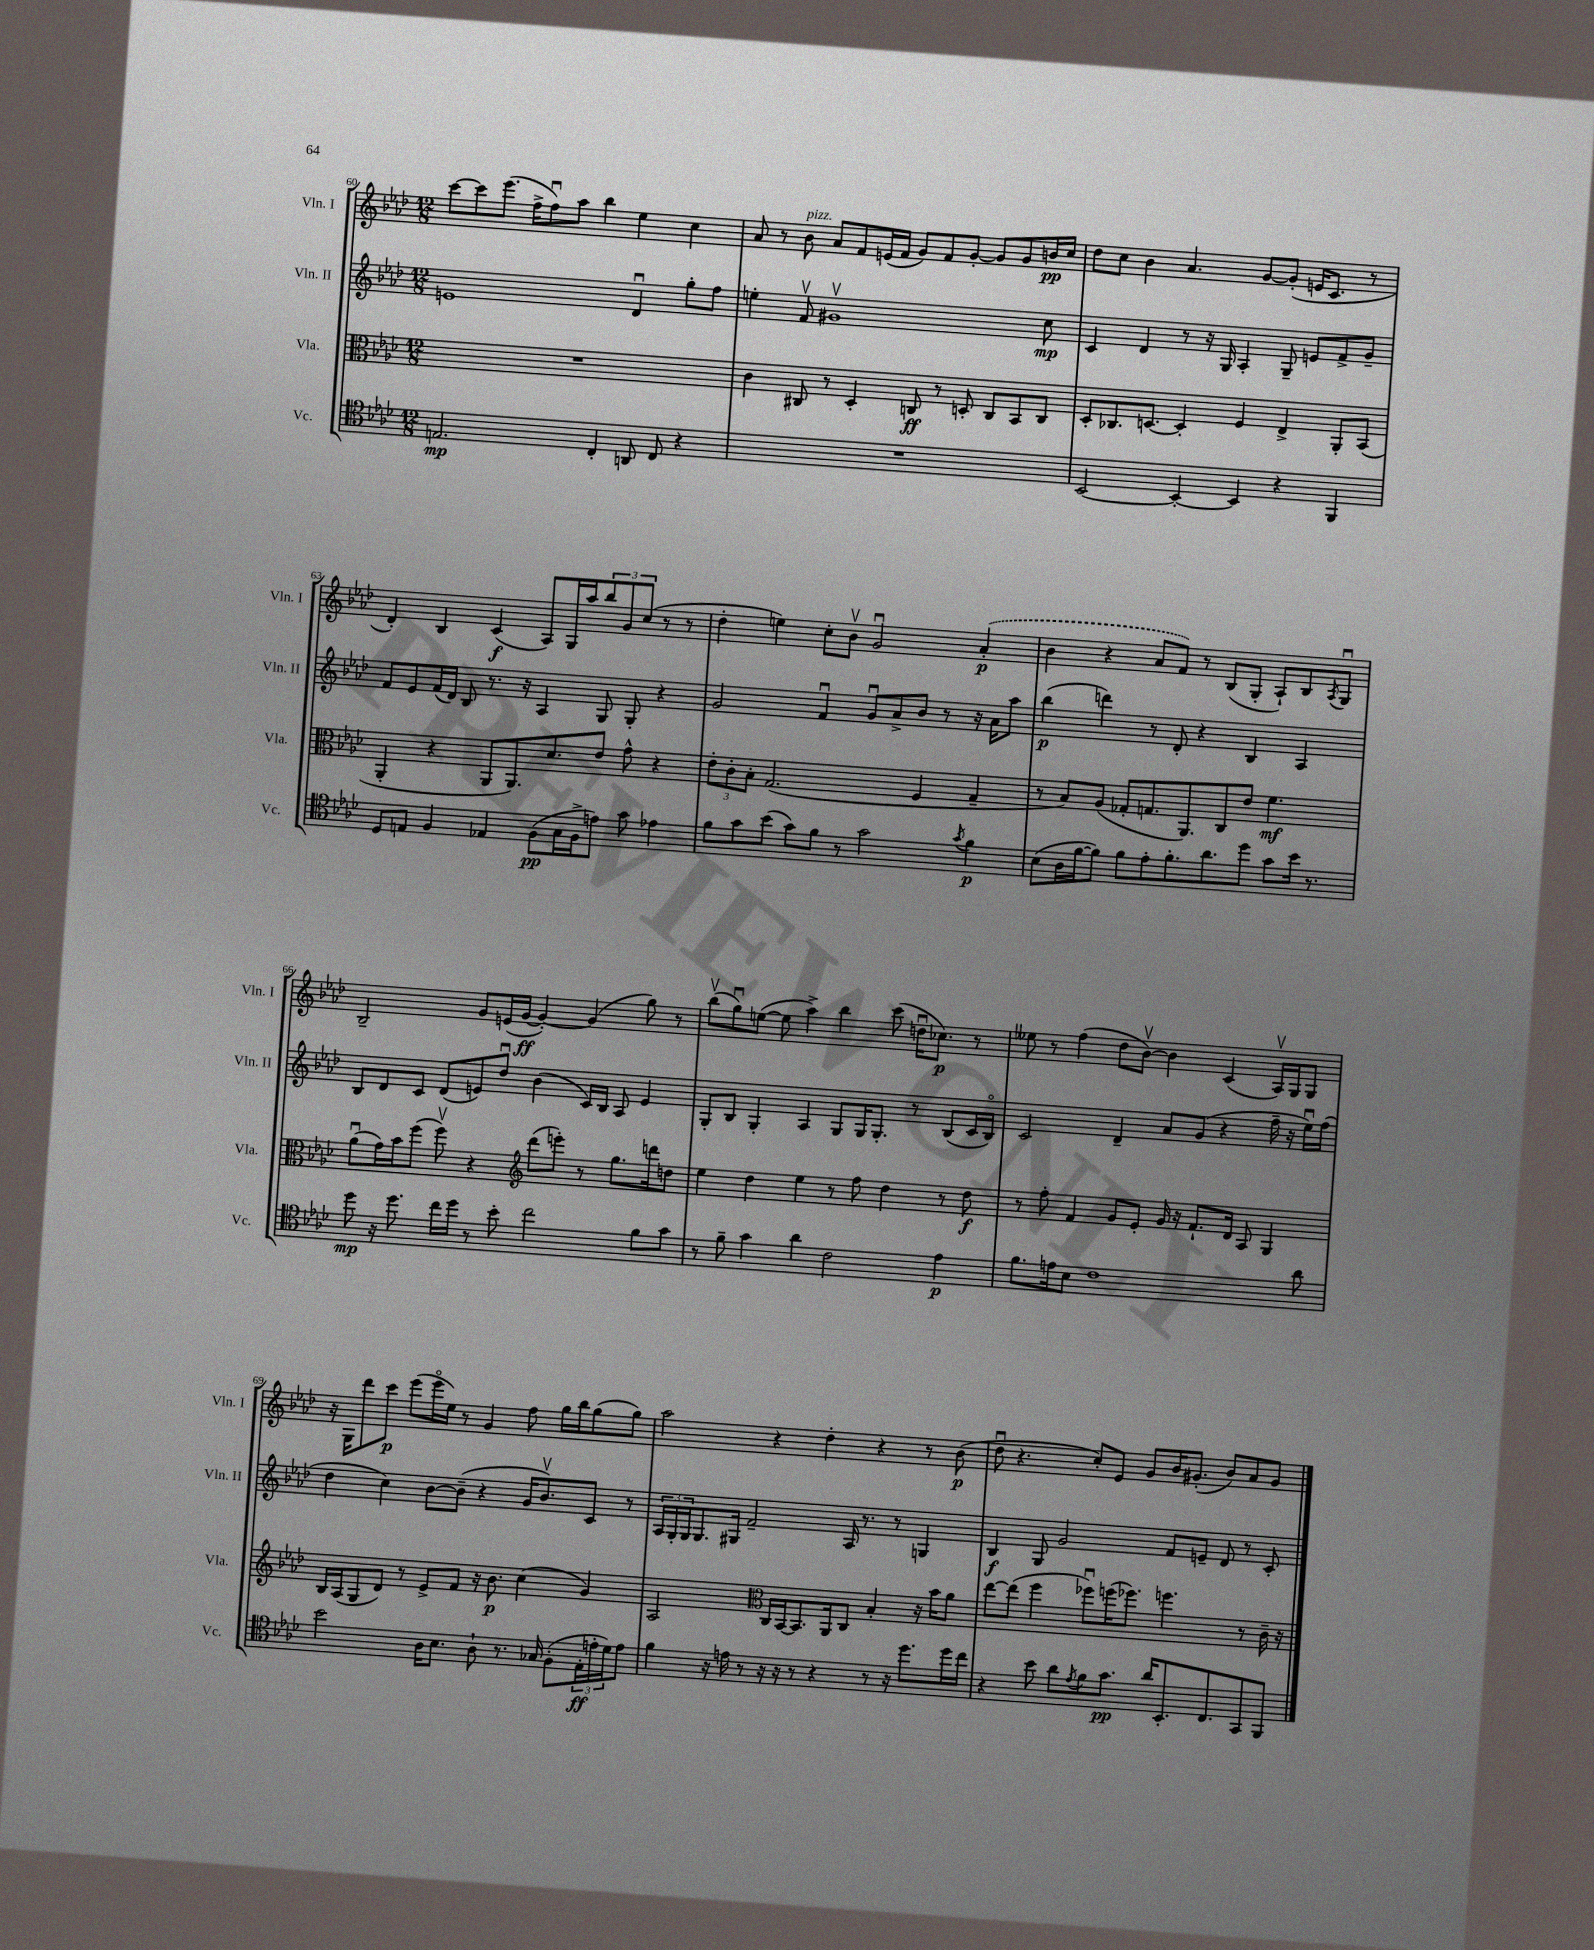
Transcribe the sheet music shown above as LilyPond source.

<<
\new StaffGroup <<
\new Staff = "s0" \with { instrumentName = "Vln. I" shortInstrumentName = "Vln. I" } {
    \clef treble \key aes \major \numericTimeSignature \time 12/8
    c'''8~ c'''8 ees'''8.( f''16-> f''8\downbow) aes''8 bes''4 ees''4 c''4 |
    aes'8 r8 bes'8^\markup { \italic "pizz." } aes'8 f'8 e'16( f'16 g'8) f'8 g'8~-. g'8 g'8 b'16\pp c''16 |
    des''8 c''8 bes'4 aes'4. g'8~ g'8-.( e'16 c'8. r8 |
    des'4-.) bes4 c'4\f( aes8) g16 aes''16 \tuplet 3/2 { bes''8 g'8 c''8( } r8 r8 |
    des''4-. e''4) c''8-. bes'8\upbow g'2\downbow \once \slurDashed aes'4-.\p( |
    bes'4 r4 aes'8 f'8) r8 bes8( g8-. aes8-!) bes8 \acciaccatura { aes8 } g8\downbow |
    bes2-- g'8 e'16( g'16~\ff g'4~-.) g'4( g''8) r8 |
    bes''8\upbow( g''8\downbow) e''8~( e''8 aes''4->) bes''4 c'''8( d''16\downbow ces''8.\p) r8 |
    eeses''8 r8 f''4( des''8 bes'8~\upbow) bes'4 c'4( aes16\upbow) g16 g8 |
    r16 g16 des'''8 c'''8\p ees'''8( ees'''16\flageolet ees''16) r8 g'4 f''8 g''16 bes''16 g''8( g''8) |
    aes''2 r4 des''4-. r4 r8 bes'8\p( |
    des''8\downbow r4. c''8-.) ees'8 g'8 bes'16 gis'8.-.( bes'8) aes'8 gis'8 \bar "|." |
}
\new Staff = "s1" \with { instrumentName = "Vln. II" shortInstrumentName = "Vln. II" } {
    \clef treble \key aes \major \numericTimeSignature \time 12/8
    e'1 des'4\downbow g''8-. f''8 |
    e''4-. f'8\upbow gis'1\upbow c''8\mp |
    c'4 des'4 r8 r16 g16 aes4-. g8-- e'8 f'8-> g'8-- |
    f'8 ees'8 f'16( des'16) bes8 r8. r16 aes4 g8 g8-. r4 |
    g'2 f'4\downbow g'8\downbow aes'8-> bes'8 r8 r16 aes'16 aes''8 |
    bes''4\p( d'''4) r8 des'8-. r4 bes4 aes4 |
    bes8 des'8 c'8 des'8( e'8) des''8\downbow bes'4( c'16) bes16 aes8 e'4 |
    g8-. bes8 g4-. aes4 g8 g16 g8.-. r8 bes8( c'16 bes16\flageolet) |
    c'2 des'4-- aes'8 g'8( r4 f''16-- r16 ees''16\downbow) f''16( |
    des''4 c''4) bes'8~ bes'8--( r4 g'16 bes'8.\upbow) c'8 r8 |
    \tuplet 3/2 { aes16 g16-. g16 } g8. gis16 f'2-- aes16 r8. r8 g4 |
    bes4\f g8 g'2 f'8 e'8-- des'8 r8 c'8-. \bar "|." |
}
\new Staff = "s2" \with { instrumentName = "Vla." shortInstrumentName = "Vla." } {
    \clef alto \key aes \major \numericTimeSignature \time 12/8
    R1. |
    c'4 cis8 r8 des4-. c8\ff r8 d8-. c8 bes,8 c8 |
    des8-. ces8. d8.~ d4-. f4 ees4-> aes,8-. bes,8( |
    aes,4-. r4 aes,8 aes,8.) des'8. ees'8 g'8-^ r4 |
    \tuplet 3/2 { ees'8-. c'8-. bes8-. } g2.( f4 g4-- |
    r8 bes8) aes8( ges8-. g8. aes,8.) c8 ees'8 f'4.\mf |
    aes'8\downbow( g'16) bes'16 f''8( f''8\upbow) r4 \clef treble des'''8( e'''8-.) r8 g''8. d'''16 d''8 |
    ees''4 des''4 ees''4 r8 f''8 des''4 r8 des''8\f |
    r8 f''8-. f'4 g'8 ees'8-. g'16 r16 f'8.-! des'16 aes8 g4 |
    bes16 aes16( g8 des'8) r8 ees'8-> f'8 r16 bes'8.\p c''4( g'4) |
    aes2 \clef alto c16 bes,16~ bes,8. aes,16 c8 bes4-. r16 bes'16 aes'8 |
    ees''8~ ees''8( f''4 fes''8\downbow) f''16( fes''8.) f''4. r8 c'16-- r16 \bar "|." |
}
\new Staff = "s3" \with { instrumentName = "Vc." shortInstrumentName = "Vc." } {
    \clef tenor \key aes \major \numericTimeSignature \time 12/8
    e2.\mp c4-. a,8 c8 r4 |
    R1. |
    bes,2~ bes,4~-. bes,4 r4 f,4 |
    des8 e8 f4 ees4 f8\pp( g16 f16-> e'8) g'8 ees'4 |
    f'8 g'8 bes'8( g'8) f'8 r8 g'2 \acciaccatura { g'8 } f'4\p |
    bes8( aes16 f'16~ f'8) f'8 ees'8-. f'8.-. aes'8. des''8 g'8 bes'16 r8. |
    des''8\mp r16 des''8. c''16 des''16 r8 bes'8-. c''2 f'8 g'8 |
    r8 f'8-- g'4 aes'4 c'2 ees'4\p |
    f'8. e'16 bes8 c'1 aes'8 |
    bes'2 aes16 bes8. aes8-! r8. ges16 f8-.( \tuplet 3/2 { ees16-.\ff e'16-. des'16) } e'8 |
    f'4 r16 e'16 r8 r16 r16 r8 r4 r8 r16 des''8. des''16 c''16 |
    r4 bes'8 aes'8 \acciaccatura { ees'8 } f'8 g'8.\pp aes'16 bes,8.-. c8. g,8 f,8 \bar "|." |
}
>>
>>
\layout { \context { \Score currentBarNumber = #60 } }
